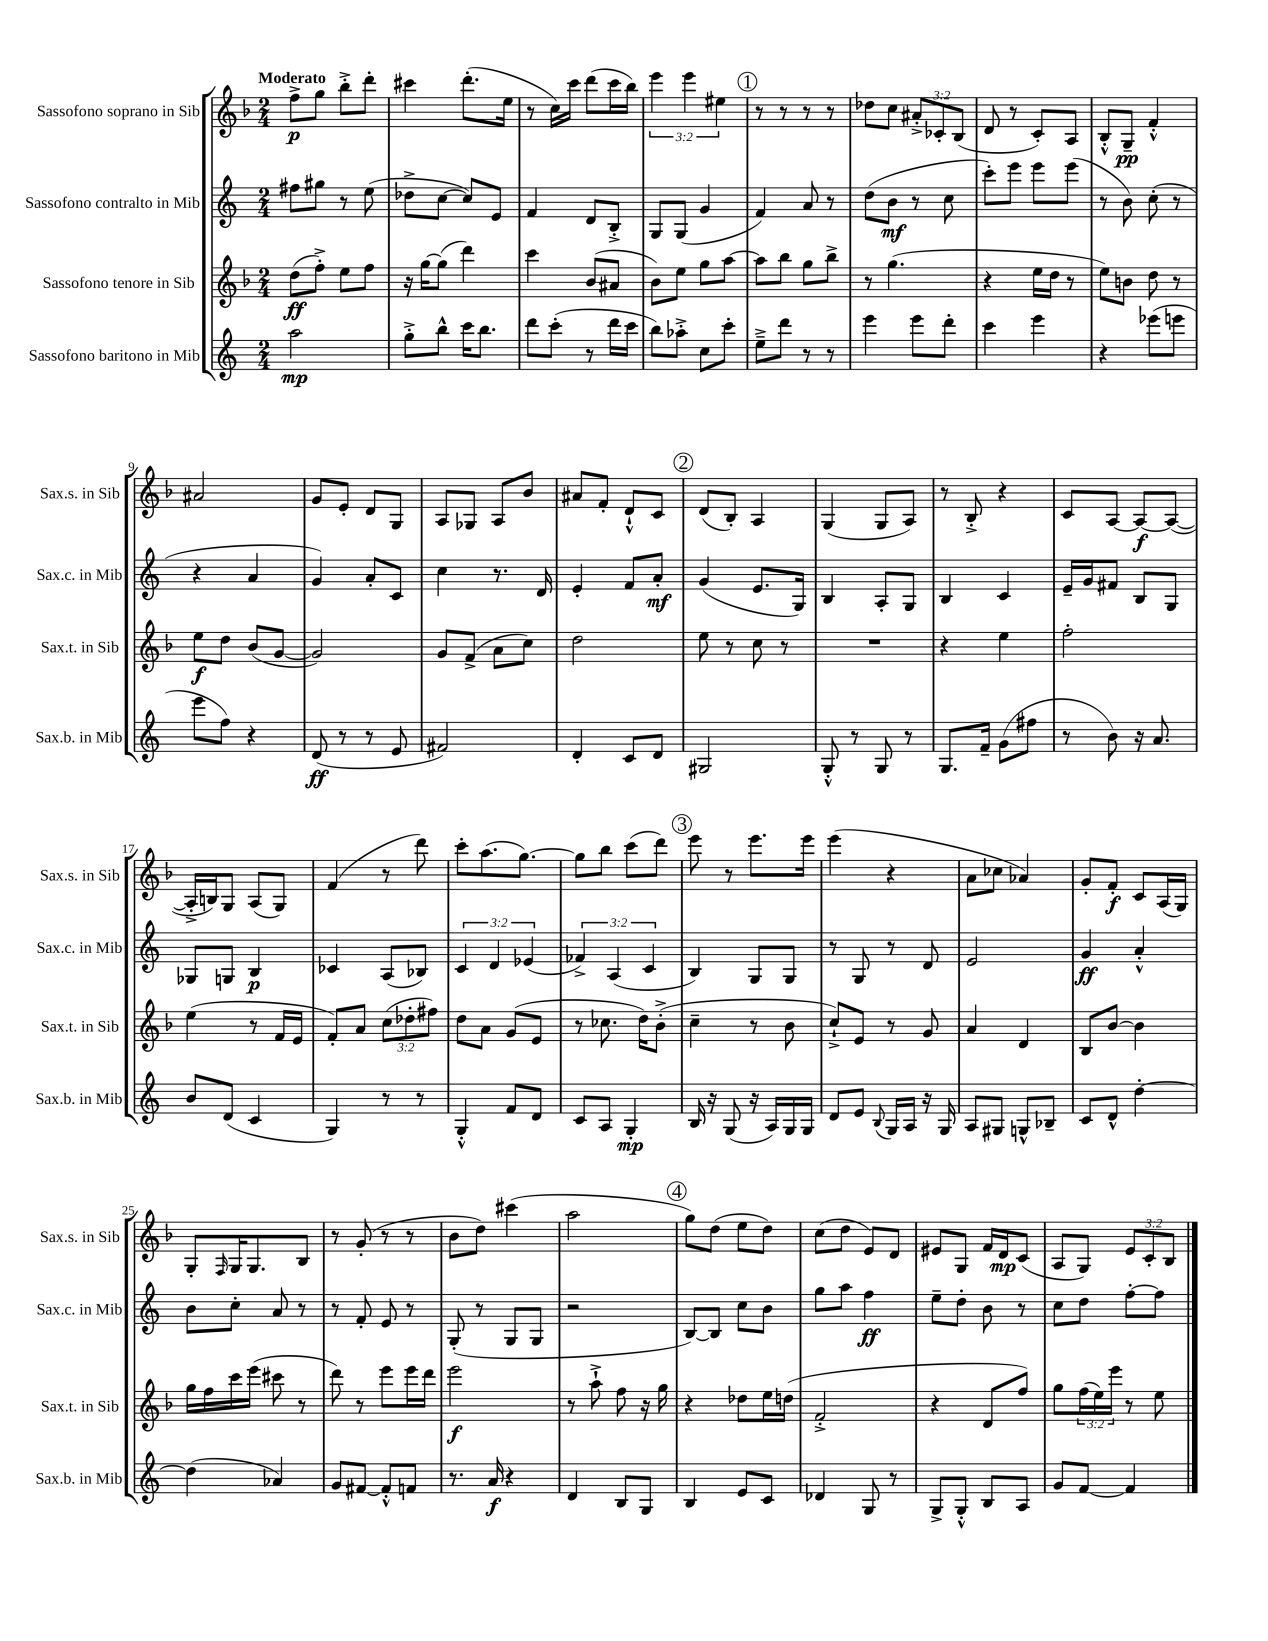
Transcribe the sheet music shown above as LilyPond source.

<<
\new StaffGroup <<
\new Staff = "s0" \with { instrumentName = "Sassofono soprano in Sib" shortInstrumentName = "Sax.s. in Sib" } {
    \clef treble \key f \major \numericTimeSignature \time 2/4 \override Staff.TupletNumber.text = #tuplet-number::calc-fraction-text \tempo "Moderato"
    f''8->\p g''8 bes''8-.-> d'''8-. |
    cis'''4 d'''8.-.( e''16 |
    r8 c''16) c'''16 d'''8( c'''16 bes''16) |
    \tuplet 3/2 { e'''4 e'''4 eis''4 } |
    \mark \markup { \circle "1" } r8 r8 r8 r8 |
    des''8 c''8 \tuplet 3/2 { ais'8-.-> ces'8-. bes8( } |
    d'8 r8 c'8-.) a8 |
    bes8-.-^ g8--\pp f'4-.-^ |
    ais'2 |
    g'8 e'8-. d'8 g8 |
    a8 ges8 a8 bes'8 |
    ais'8 f'8-. d'8-!-^ c'8 |
    \mark \markup { \circle "2" } d'8( bes8-.) a4 |
    g4( g8 a8) |
    r8 bes8-.-> r4 |
    c'8 a8~ a8~\f a8~( |
    a16-.-> b16) g8 a8( g8) |
    f'4( r8 d'''8) |
    c'''8-. a''8.( g''8.~) |
    g''8 bes''8 c'''8( d'''8) |
    \mark \markup { \circle "3" } e'''8 r8 e'''8. e'''16 |
    e'''4( r4 |
    a'8 ces''8 aes'4) |
    g'8-. f'8-.\f c'8 a16( g16) |
    g8-. \grace { f16 } g16 g8. bes8 |
    r8 g'8-.( r8 r8 |
    bes'8 d''8) cis'''4( |
    a''2 |
    \mark \markup { \circle "4" } g''8) d''8( e''8 d''8) |
    c''8( d''8 e'8) d'8 |
    eis'8 g8 f'16 d'16\mp c'8( |
    a8 g8) \tuplet 3/2 { e'8 c'8-. bes8 } \bar "|." |
}
\new Staff = "s1" \with { instrumentName = "Sassofono contralto in Mib" shortInstrumentName = "Sax.c. in Mib" } {
    \clef treble \key c \major \numericTimeSignature \time 2/4 \override Staff.TupletNumber.text = #tuplet-number::calc-fraction-text
    fis''8 gis''8 r8 e''8( |
    des''8-> c''8~ c''8) e'8 |
    f'4 d'8 b8-.-> |
    g8 g8( g'4 |
    \mark \markup { \circle "1" } f'4) a'8 r8 |
    d''8( b'8\mf r8 c''8 |
    c'''8-.) e'''8 e'''8 e'''8( |
    r8 b'8) c''8-.( r8 |
    r4 a'4 |
    g'4) a'8-. c'8 |
    c''4 r8. d'16 |
    e'4-. f'8 a'8-.\mf |
    \mark \markup { \circle "2" } g'4( e'8. g16) |
    b4 a8-. g8 |
    b4 c'4 |
    e'16-- g'16 fis'8 b8 g8 |
    ges8 g8 b4\p |
    ces'4 a8( bes8) |
    \tuplet 3/2 { c'4 d'4 ees'4( } |
    \tuplet 3/2 { fes'4->) a4( c'4 } |
    \mark \markup { \circle "3" } b4) g8 g8 |
    r8 g8 r8 d'8 |
    e'2 |
    g'4\ff a'4-.-^ |
    b'8 c''8-. a'8 r8 |
    r8 f'8-. e'8 r8 |
    g8-.( r8 g8 g8 |
    r2 |
    \mark \markup { \circle "4" } b8~) b8 c''8 b'8 |
    g''8 a''8 f''4\ff |
    e''8-- d''8-. b'8 r8 |
    c''8 d''8 f''8~-. f''8 \bar "|." |
}
\new Staff = "s2" \with { instrumentName = "Sassofono tenore in Sib" shortInstrumentName = "Sax.t. in Sib" } {
    \clef treble \key f \major \numericTimeSignature \time 2/4 \override Staff.TupletNumber.text = #tuplet-number::calc-fraction-text
    d''8\ff( f''8-.->) e''8 f''8 |
    r16 g''16~ g''8( d'''4) |
    c'''4 bes'8( ais'8 |
    bes'8) e''8 g''8 a''8~ |
    \mark \markup { \circle "1" } a''8 bes''8 g''8 bes''8-> |
    r8 g''4.( |
    r4 e''16 d''16 r8 |
    e''8) b'8 d''8 r8 |
    e''8\f d''8 bes'8( g'8~ |
    g'2) |
    g'8 f'8->( a'8 c''8) |
    d''2 |
    \mark \markup { \circle "2" } e''8 r8 c''8 r8 |
    R2 |
    r4 e''4 |
    f''2-. |
    e''4( r8 f'16 e'16 |
    f'8-.) a'8 \tuplet 3/2 { c''8( des''8-. fis''8) } |
    d''8 a'8 g'8( e'8 |
    r8 ces''8. d''16) bes'8-.->( |
    \mark \markup { \circle "3" } c''4-- r8 bes'8 |
    c''8-!->) e'8 r8 g'8 |
    a'4 d'4 |
    bes8 bes'8~ bes'4 |
    g''16 f''16 c'''16 e'''16( cis'''8 r8 |
    d'''8) r8 e'''8 e'''16 d'''16 |
    e'''2\f |
    r8 a''8-!-> f''8 r16 g''16 |
    \mark \markup { \circle "4" } r4 des''8 e''16 d''16( |
    f'2-.-> |
    r4 d'8 f''8) |
    g''8 \tuplet 3/2 { f''16( e''16) e'''16 } r8 e''8 \bar "|." |
}
\new Staff = "s3" \with { instrumentName = "Sassofono baritono in Mib" shortInstrumentName = "Sax.b. in Mib" } {
    \clef treble \key c \major \numericTimeSignature \time 2/4
    a''2\mp |
    g''8-.-> b''8-^ c'''16 b''8. |
    d'''8 c'''8-.( r8 d'''16 c'''16 |
    b''8) aes''8-.-> c''8 c'''8-. |
    \mark \markup { \circle "1" } e''8---> d'''8 r8 r8 |
    e'''4 e'''8 d'''8-. |
    c'''4 e'''4 |
    r4 ees'''8( e'''8 |
    e'''8 f''8) r4 |
    d'8\ff( r8 r8 e'8 |
    fis'2) |
    d'4-. c'8 d'8 |
    \mark \markup { \circle "2" } gis2 |
    g8-.-^ r8 g8 r8 |
    g8. f'16-- g'8( fis''8 |
    r8 b'8) r16 a'8. |
    b'8 d'8( c'4 |
    g4) r8 r8 |
    g4-.-^ f'8 d'8 |
    c'8 a8 g4-.\mp |
    \mark \markup { \circle "3" } b16 r16 g8( r16 a16) g16 g16 |
    d'8 e'8 \appoggiatura { b8 } g16 a16 r16 g16 |
    a8 gis8 g8-^ bes8-- |
    c'8 d'8-^ d''4~-. |
    d''4( aes'4) |
    g'8 fis'8~ fis'8-.-^ f'8 |
    r8. a'16\f r4 |
    d'4 b8 g8 |
    \mark \markup { \circle "4" } b4 e'8 c'8 |
    des'4 g8 r8 |
    g8-> g8-.-^ b8 a8 |
    g'8 f'8~ f'4 \bar "|." |
}
>>
>>
